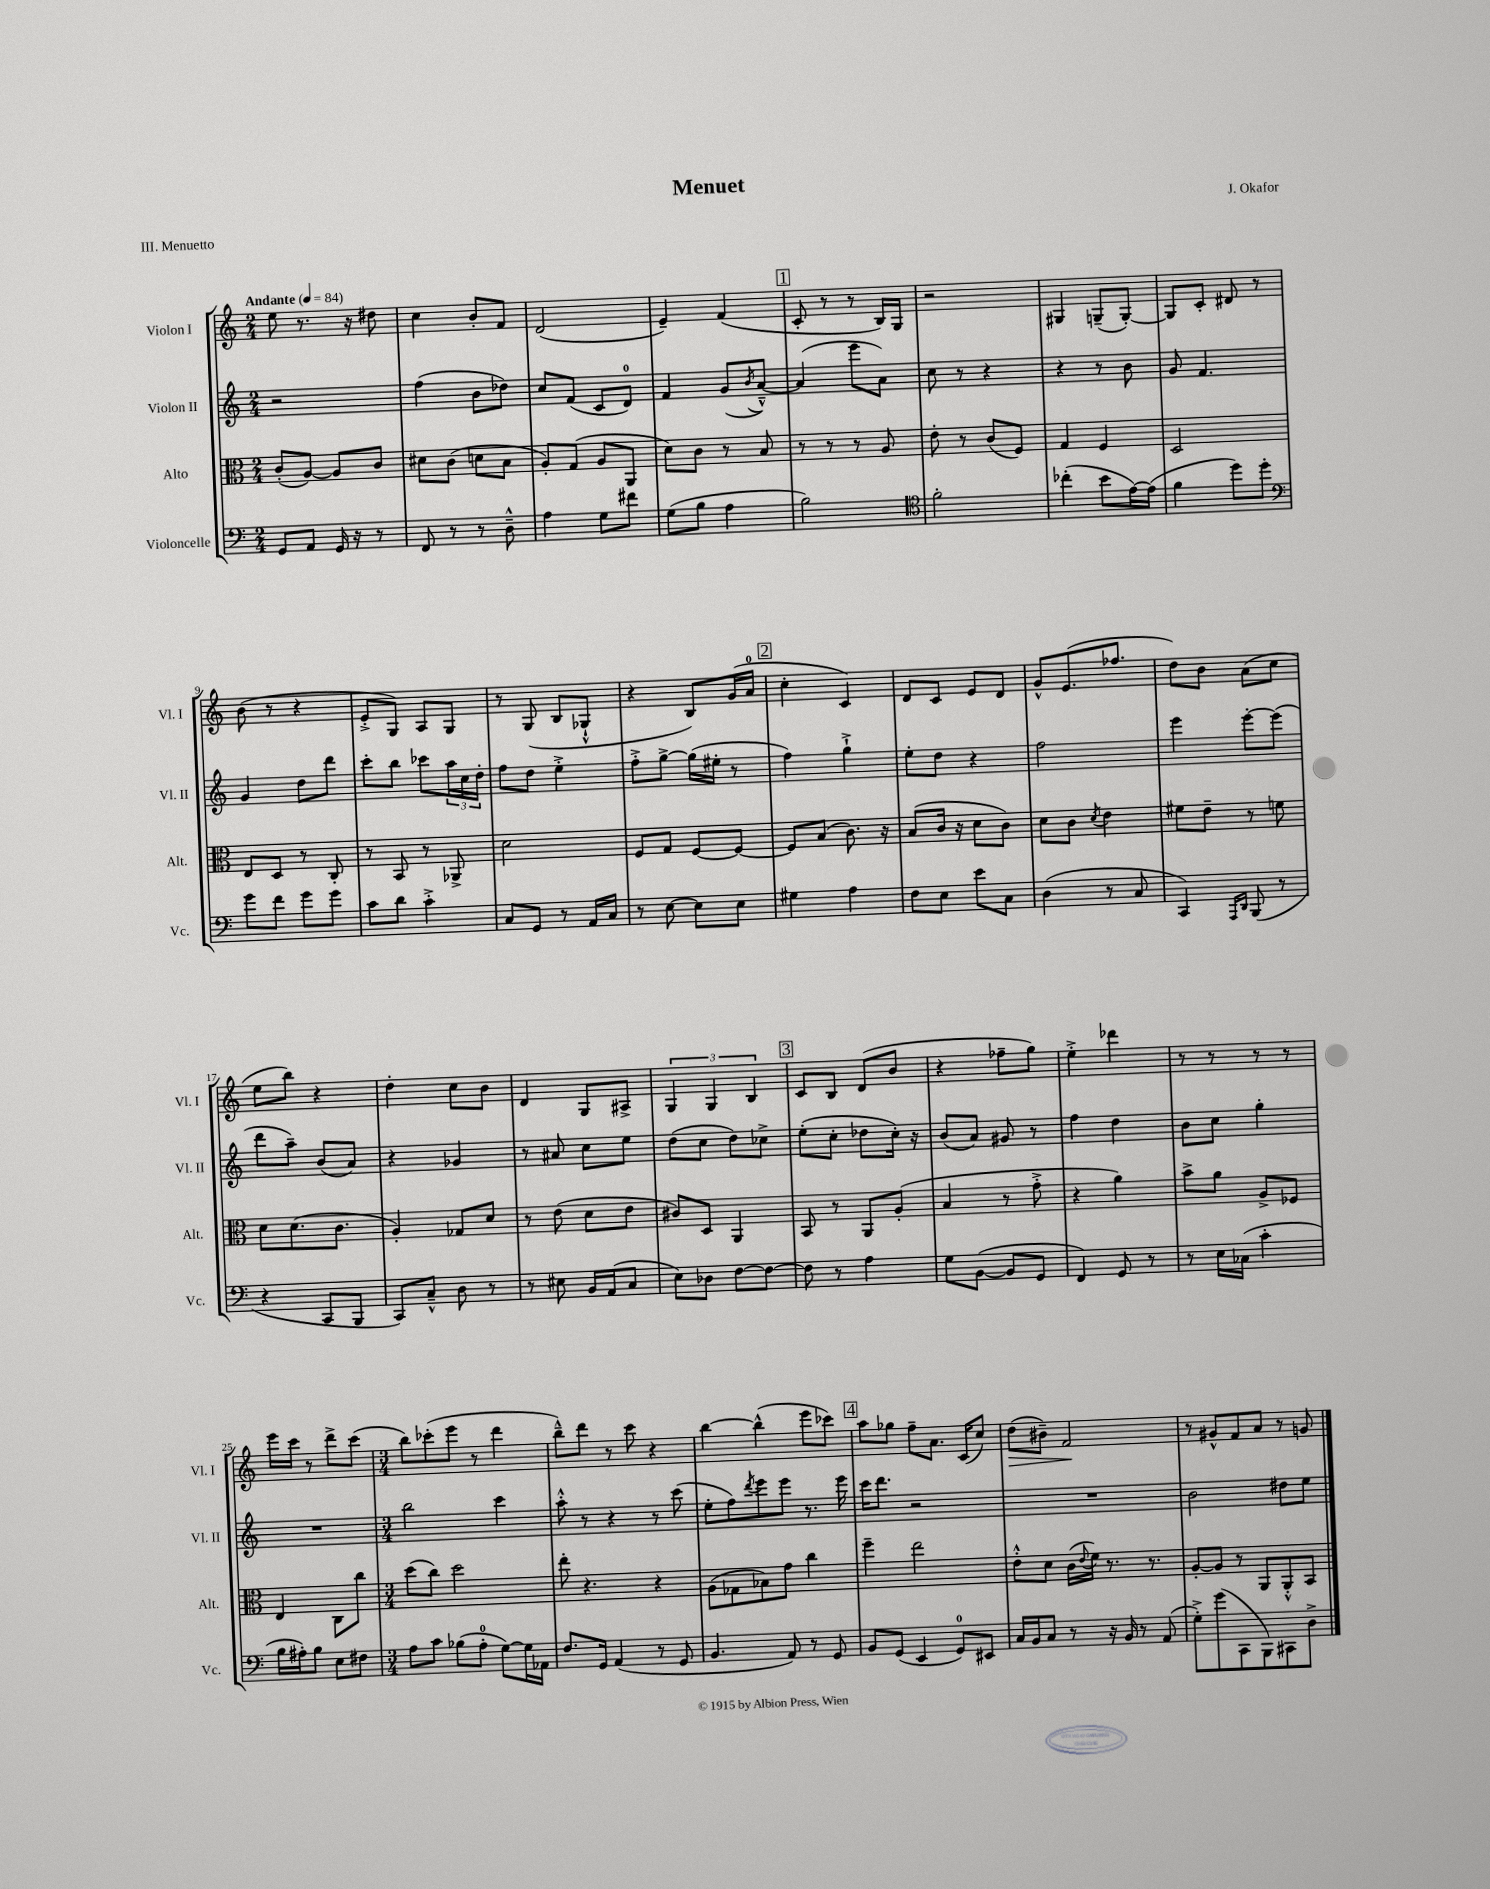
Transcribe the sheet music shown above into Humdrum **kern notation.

**kern	**kern	**kern	**kern
*staff4	*staff3	*staff2	*staff1
*clefF4	*clefC3	*clefG2	*clefG2
*k[]	*k[]	*k[]	*k[]
*M2/4	*M2/4	*M2/4	*M2/4
*MM84	*MM84	*MM84	*MM84
8GG	(8c'	2r	8ee
8AA	[8A)	.	8.r
16GG	8A]	.	.
16r	.	.	16r
8r	8c	.	8dd#
=	=	=	=
8FF	8d#	(4ff	4cc
8r	(8c	.	.
8r	8d	8b	8b'
8D~^^	8B	8dd-)	8f
=	=	=	=
4A	8A')	8cc	(2d
.	(8G	(8f	.
8G	8A	8c	.
8f#	8AA	8d)	.
=	=	=	=
(8G	8d)	4f	4e~)
8B	8c	.	.
4A	8r	(8g	(4f
.	.	8qb	.
.	8B	[8a~^^)	.
=	=	=	=
2B)	8r	(4a]	8c'
.	8r	.	8r
.	8r	8eee	8r
.	8A	8a)	16B)
.	.	.	16G
=	=	=	=
*clefC4	*	*	*
2f'	8e'	8cc	2r
.	8r	8r	.
.	(8c	4r	.
.	8F)	.	.
=	=	=	=
(4cc-'	4G	4r	4G#
8b	4F	8r	(8G~
[16e)	.	8b	[8G')
(16e]	.	.	.
=	=	=	=
4f	2D	8g	8G]
.	.	4.f	8c'
8dd)	.	.	8d#
8dd'	.	.	8r
=	=	=	=
*clefF4	*	*	*
8g	8E	4g	(8b
8f	8D	.	8r
8g	8r	8dd	4r
8g	8C'	8ddd	.
=	=	=	=
8c	8r	8ccc'	8e'^
8d	8BB	8bb	8G)
4c'^	8r	8ccc-	8A
.	8AA-^	24aa	8G
.	.	24cc	.
.	.	24dd'	.
=	=	=	=
8C	2d	8ff	8r
8GG	.	8dd	(8G
8r	.	4ee'^	8B
16AA	.	.	8G-`^^
16C	.	.	.
=	=	=	=
8r	8F	8ff'^	4r
[8E	8G	[8gg^	.
8E]	[8F	(16gg]	8B)
.	.	16ee#'	.
8E	8F_	8r	(16g
.	.	.	16a
=	=	=	=
4G#	8F]	4ff)	4cc'
.	(8B	.	.
4A	8.c)	4gg`^	4c)
.	16r	.	.
=	=	=	=
8F	(8B	8ee'	8d
8E	16c	8dd	8c
.	16r	.	.
8e	8d	4r	8e
8C	8c)	.	8d
=	=	=	=
(4D	8d	2ff	8g^^
.	8c	.	(8.e
.	8qd	.	.
8r	4e	.	.
.	.	.	8.ff-
8C	.	.	.
=	=	=	=
4CC)	8f#	4eee	8dd)
.	8e~	.	8b
16qqAAA	.	.	.
16qqDD	.	.	.
(8BBB	8r	[8eee'	(8a
8r	8f	(8eee]	8cc
=	=	=	=
4r	8d	8ddd	8ee
.	(8.d	8aa~)	8bb)
8CC	.	(8b	4r
.	8.c	.	.
8BBB	.	8a)	.
=	=	=	=
8CC)	4A')	4r	4dd'
8C~^^	.	.	.
8D	8G-	4g-	8cc
8r	8d	.	8b
=	=	=	=
8r	8r	8r	4d
8E#	(8e	8a#	.
16BB	8d	8cc	8G
(16AA	.	.	.
8C	8e	8ee	8A#^
=	=	=	=
8E)	8c#)	(8dd	6G
8D-	8D	8cc	.
.	.	.	6G
[8F	4AA	8dd)	.
.	.	.	6B
8F_	.	8cc-^	.
=	=	=	=
8F]	8BB	(8ee'	8c
8r	8r	8cc'	8B
4A	8AA	8dd-	(8d
.	(8A'	16cc')	8b
.	.	16r	.
=	=	=	=
8G	4B	(8b	4r
([8BB	.	8a)	.
8BB]	8r	8g#	8ff-~
8GG	8g'^	8r	8gg)
=	=	=	=
4FF)	4r	4ff	4ee'^
8GG	4a)	4dd	4ddd-
8r	.	.	.
=	=	=	=
8r	8b^	8b	8r
16E	8a	8cc	8r
(16C-	.	.	.
4c'	8A^	4gg'	8r
.	8F-	.	8r
=	=	=	=
16B	4E	2r	16eee
16A#')	.	.	16ccc
8B	.	.	8r
8E	8C	.	8ddd^
8F#	8cc	.	(8ccc
=	=	=	=
*M3/4	*M3/4	*M3/4	*M3/4
8A	(8dd	2bb	8bb)
8c	8cc)	.	(8ccc-'
(8B-	2dd	.	8eee
8A'	.	.	8r
[8G)	.	4ccc	4ddd
16G]	.	.	.
16AA-	.	.	.
=	=	=	=
8.F	8ee'	8aa'^^	8bb~^^)
.	4.r	8r	8ddd
16GG	.	.	.
(4AA	.	4r	8r
.	.	.	8ccc
8r	4r	8r	4r
8GG	.	(8ccc	.
=	=	=	=
4.BB	(8A	8ee'	[4bb
.	8G-	8ff)	.
.	.	8qddd	.
.	8B-)	8eee	(4bb^^]
8AA)	8g	8eee	.
8r	4cc	8.r	8eee
8GG	.	.	8ccc-)
.	.	16eee	.
=	=	=	=
8BB	4ff~	16ccc	8aa
.	.	8.ddd	.
(8GG	.	.	8gg-
4EE	2ee	2r	8ff~
.	.	.	8.a
8GG)	.	.	.
.	.	.	(16c
8EE#	.	.	8cc)
=	=	=	=
16C	8e'^^	2.r	(8dd
16BB	.	.	.
8C	8d	.	8b#~)
8r	(16c	.	2f
.	8qqe	.	.
.	16f)	.	.
16r	8.r	.	.
16BB	.	.	.
8r	.	.	.
.	8.r	.	.
(8AA	.	.	.
=	=	=	=
8G'^)	[8A'	2b	8r
(8g	8A]	.	8g#^^
8CC	8r	.	8f
8BBB)	8AA	.	8a
8CC#	8AA'^^	8dd#	8r
8D^	8BB	8ee	8g
==	==	==	==
*-	*-	*-	*-
